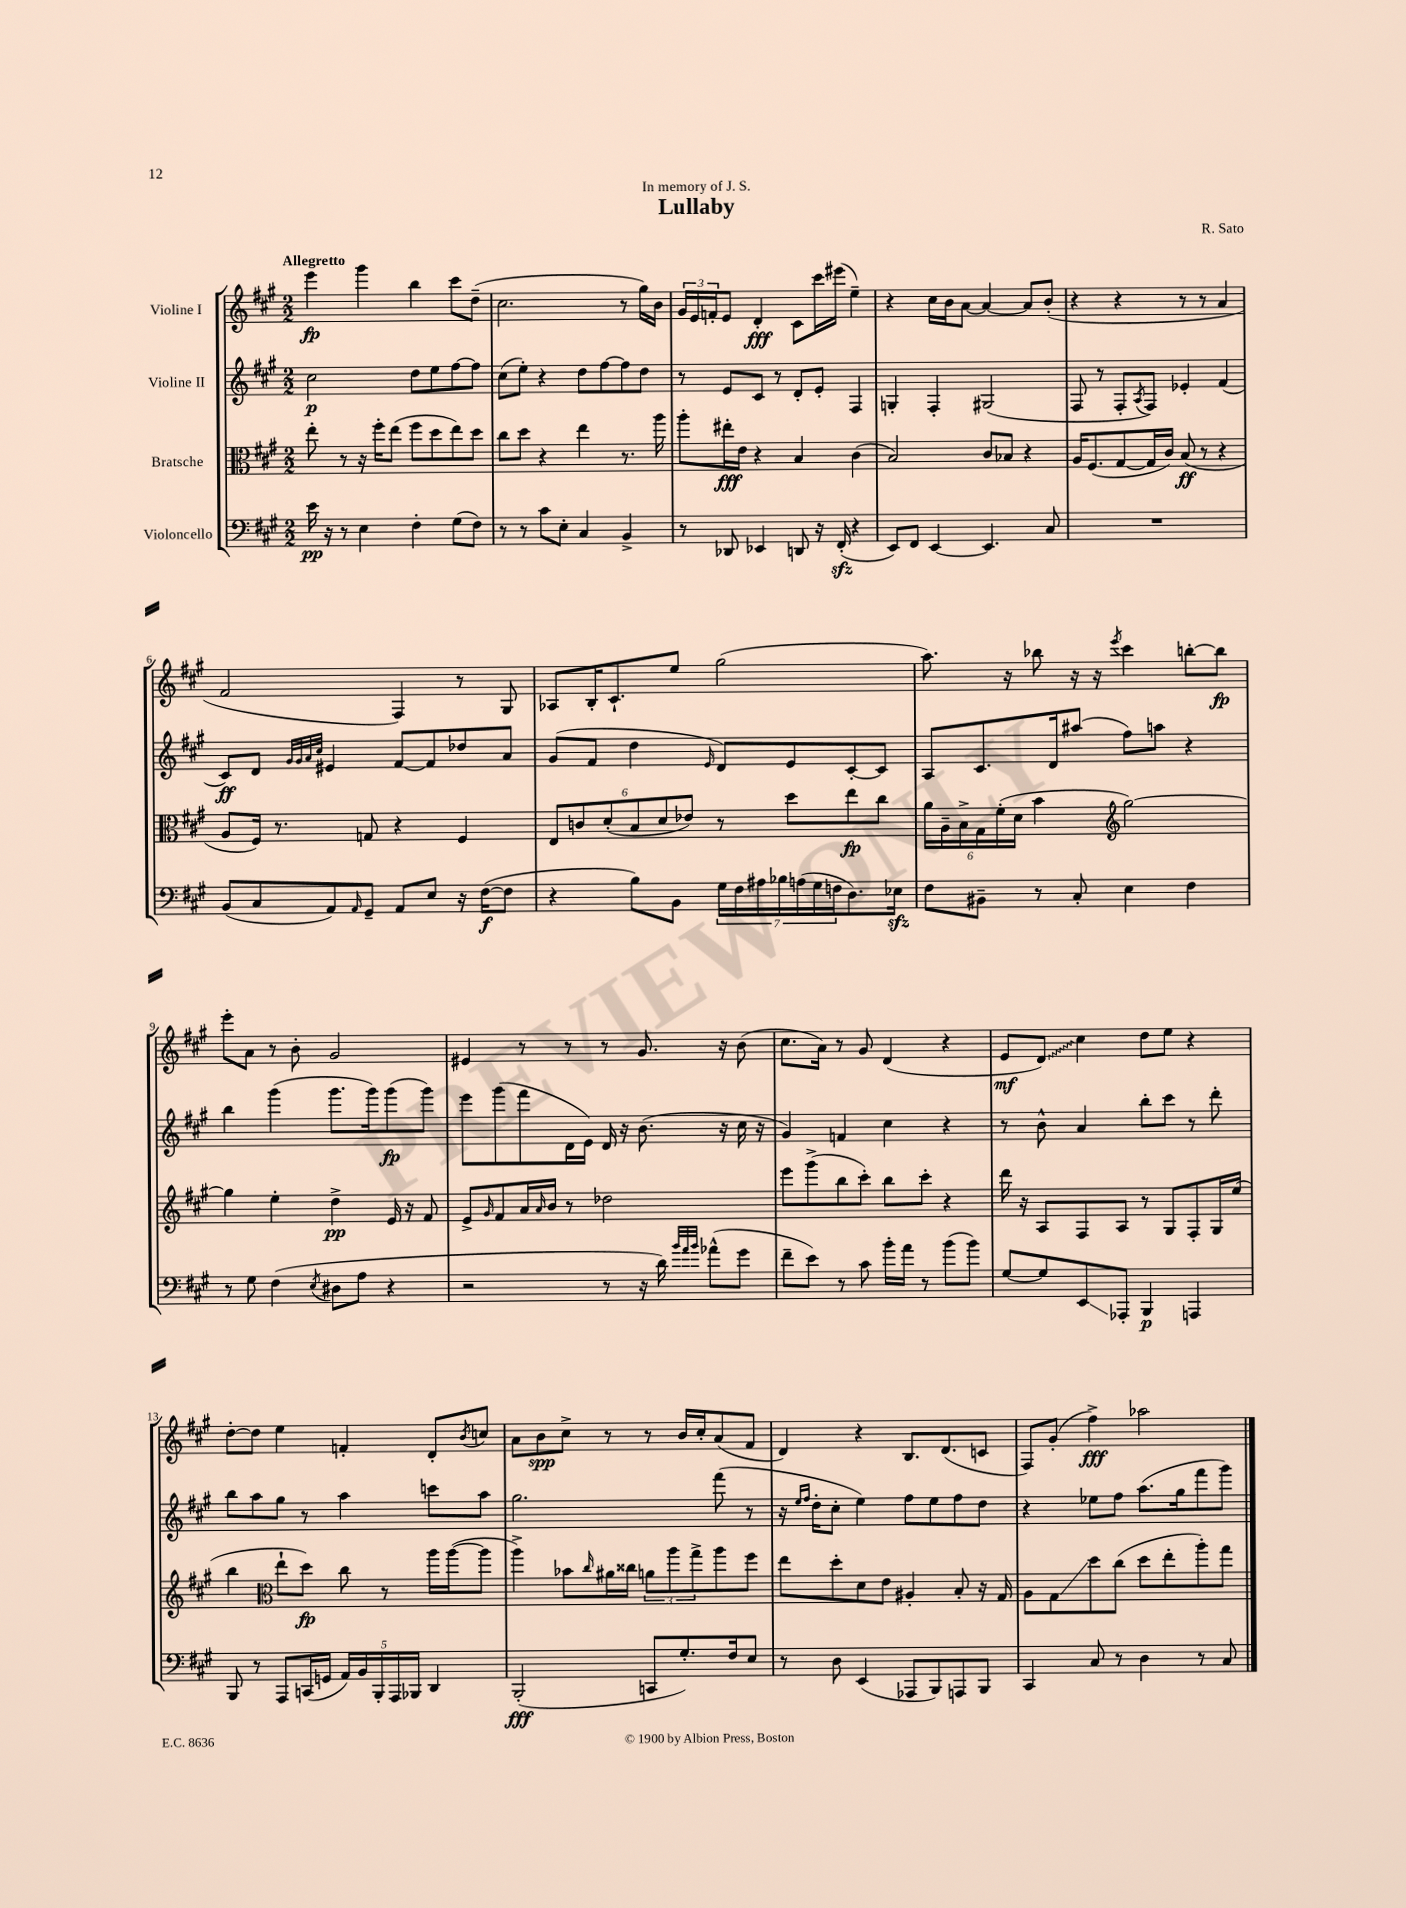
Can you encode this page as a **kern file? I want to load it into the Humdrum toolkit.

**kern	**kern	**kern	**kern
*staff4	*staff3	*staff2	*staff1
*clefF4	*clefC3	*clefG2	*clefG2
*k[f#c#g#]	*k[f#c#g#]	*k[f#c#g#]	*k[f#c#g#]
*M2/2	*M2/2	*M2/2	*M2/2
16e	8ee'	2cc#	4eee
16r	.	.	.
8r	8r	.	.
4E	16r	.	4ggg#
.	16ff#'	.	.
.	(8ee	.	.
4F#'	8ff#	8dd	4bb
.	8dd	8ee	.
(8G#	8ee)	[8ff#	8ccc#
8F#)	8dd	8ff#]	(8dd~
=	=	=	=
8r	8cc#	(8cc#	2.cc#
8r	8dd	8ee')	.
8c#	4r	4r	.
8E'	.	.	.
4C#	4ee	8dd	.
.	.	[8ff#	.
4BB^	8.r	8ff#]	8r
.	.	8dd	16gg#)
.	16aa	.	16b
=	=	=	=
8r	8aa'	8r	24g#
.	.	.	24e
.	.	.	24f'
8DD-	16ee#'	8e	8e
.	16e	.	.
4EE-	4r	8c#	4d'
.	.	8r	.
8DD	4B	8d'	8c#
16r	.	8e'	16ccc#
(16FF#'	.	.	(16eee#
4r	(4c#	4F#	4ee~)
=	=	=	=
8EE)	2B)	4G'	4r
8FF#	.	.	.
[4EE	.	4F#'	16cc#
.	.	.	16b
.	.	.	[8a
4.EE]	8c#	(2G#	4a_
.	8B-	.	.
.	4r	.	8a]
8C#	.	.	(8b'
=	=	=	=
1r	16A	8F#	4r
.	(8.F#	.	.
.	.	8r	.
.	[8G#	8F#'	4r
.	.	8qA	.
.	16G#]	8F#)	.
.	16c#)	.	.
.	(8B	4e-'	8r
.	8r	.	8r
.	4r	(4f#	4a
=	=	=	=
(8BB	8A	8c#)	2f#
8C#	16F#)	8d	.
.	8.r	.	.
.	.	32qqg#	.
.	.	32qqg#	.
.	.	32qqa	.
.	.	32qqcc#	.
8AA)	.	4e#	.
16qqAA	.	.	.
8GG#~	8G	.	.
8AA	4r	[8f#	4F#)
8E	.	8f#]	.
16r	4F#	8dd-	8r
([16F#	.	.	.
8F#]	.	8a	8G#
=	=	=	=
4r	12E	(8g#	8A-
.	12c	.	.
.	.	8f#	16B'
.	(12d'	.	.
.	.	.	8.c#`
8B)	12B	4dd	.
.	12d	.	.
8BB	.	.	8ee
.	12e-)	.	.
.	.	16qqe	.
28G#	8r	8d)	(2gg#
28F#	.	.	.
28A#	.	.	.
28B-	.	.	.
.	8dd	8e	.
(28A	.	.	.
28G#	.	.	.
28F	.	.	.
8.D)	8ee	[8c#'	.
.	8cc#	8c#]	.
16E-	.	.	.
=	=	=	=
8F#	24a	8A	8.aa)
.	24A~	.	.
.	24B^	.	.
8BB#~	24G#	8.c#	.
.	(24f#'	.	.
.	.	.	16r
.	24d	.	.
8r	4b	.	8bb-
.	.	16d	.
8C#'	.	(8aa#	16r
.	.	.	16r
*	*clefG2	*	*
.	.	.	8qeee
4E	[2gg#)	8ff#)	4ccc#
.	.	8aa	.
4F#	.	4r	[8bb'
.	.	.	8bb]
=	=	=	=
8r	4gg#]	4bb	8eee'
8G#	.	.	8a
(4F#	4ee'	(4ggg#	8r
.	.	.	8b'
8qE	.	.	.
8D#	4dd^	8.ggg#	2g#
8A	.	.	.
.	.	16ggg#)	.
4r	16e	(8ggg#	.
.	16r	.	.
.	8f#	8ggg#)	.
=	=	=	=
2r	8e^	8eee	4e#
.	16qqg#	.	.
.	8f#	(8ggg#	.
.	16a	8fff#	8r
.	16qqa	.	.
.	16b	.	.
.	8r	16d	8r
.	.	16e)	.
8r	2dd-	16d	8r
.	.	16r	.
16r	.	(8.b	8.g#
16d)	.	.	.
32qqb	.	.	.
32qqa	.	.	.
32qqb	.	.	.
(8a-^^	.	.	.
.	.	16r	16r
8g#	.	16cc#	(8b
.	.	16r	.
=	=	=	=
8f#~	8eee	4g#)	8.cc#
8e)	(8ggg#^	.	.
.	.	.	16a)
8r	8bb	4f	8r
8c#	8ccc#')	.	8g#
16b'	8bb	4cc#	(4d
16a	.	.	.
8r	8ccc#'	.	.
(8b	4r	4r	4r
8b)	.	.	.
=	=	=	=
[8G#	16ddd	8r	8e
.	16r	.	.
8G#]	8A	8b^^	8d)
8EE	8F#	4a	4cc#
8AAA-'	8A	.	.
4BBB	8r	8bb'	8dd
.	8G#	8ccc#	8ee
4AAA	8F#'	8r	4r
.	16G#	8ddd'	.
.	(16ee	.	.
=	=	=	=
8BBB	4bb	8bb	[8dd'
8r	.	8aa	8dd]
*	*clefC3	*	*
8AAA	8ee`	8gg#	4ee
(16CC	8dd)	8r	.
16GG	.	.	.
20AA)	8cc#	4aa	4f'
20BB	.	.	.
20BBB'	.	.	.
.	8r	.	.
20AAA	.	.	.
20BBB-	.	.	.
4DD	16aa	8ccc	8d'
.	([16aa	.	.
.	.	.	8qb
.	8aa]	8aa	8cc
=	=	=	=
(2BBB'	4aa^)	2.gg#	8a
.	.	.	8b
.	8b-	.	8cc#^
.	16qqcc#	.	.
.	16a#	.	8r
.	16cc##	.	.
8CC	12a	.	8r
.	12aa	.	.
8.G#')	.	.	16b
.	12gg#^	.	.
.	.	.	16cc#'
.	8aa	(8fff#	(8a
16F#	.	.	.
8E	8ff#	8r	8f#
=	=	=	=
8r	8ee	16r	4d)
.	.	16qqee	.
.	.	16qqff#	.
.	.	16dd'	.
8D	8dd'	8cc#'	.
(4EE	8d	4ee)	4r
.	8e	.	.
8AAA-	4A#'	8ff#	8.B
8BBB)	.	8ee	.
.	.	.	(8.d
8AAA	8B'	8ff#	.
8BBB	16r	8dd	8c
.	16G#	.	.
=	=	=	=
4CC#	8A	4r	8F#)
.	8G#	.	(8g#'
8C#	8dd	8ee-	4ff#^)
8r	(8cc#	8ff#	.
4D	8dd	(8.aa	2aa-
.	8ee'	.	.
.	.	16gg#	.
8r	8aa')	8fff#	.
8C#	8gg#	8ggg#)	.
==	==	==	==
*-	*-	*-	*-
